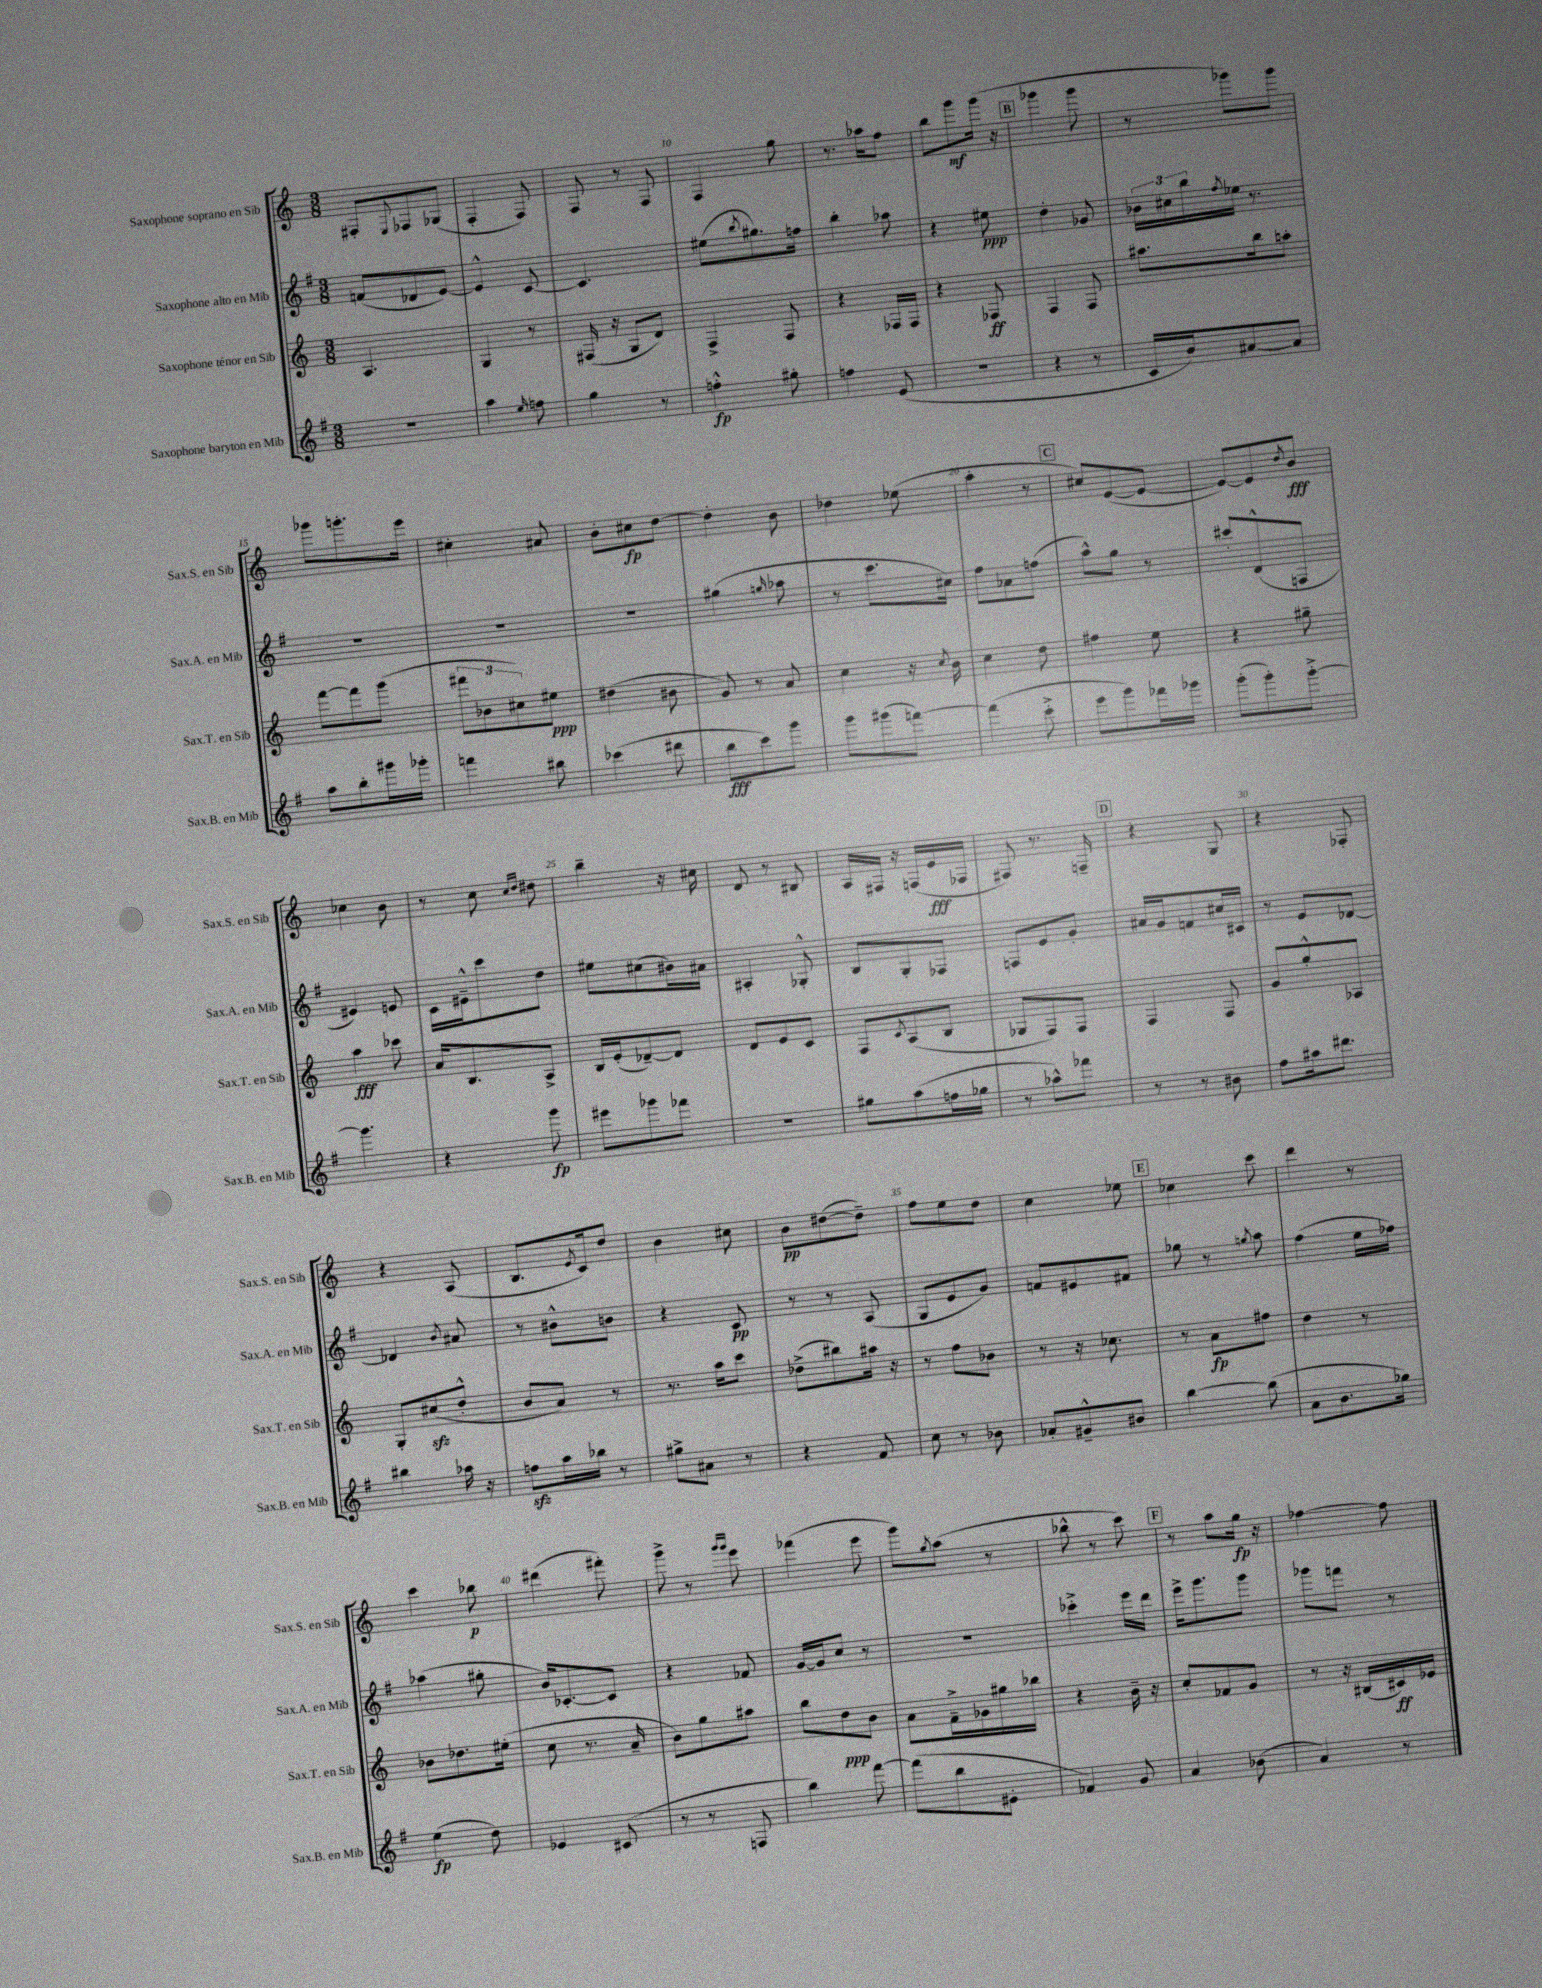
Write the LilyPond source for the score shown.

<<
\new StaffGroup <<
\new Staff = "s0" \with { instrumentName = "Saxophone soprano en Sib" shortInstrumentName = "Sax.S. en Sib" } {
    \clef treble \key c \major \numericTimeSignature \time 3/8
    fis8-. \appoggiatura { e8 } fes8 ges8( |
    f4-. f8) |
    f8 r8 f8 |
    f4 g''8 |
    r8. aes''16 f''8 |
    b''8 g'''8\mf g'''16( r16 |
    \mark \markup { \box "B" } ges'''4 ges'''8 |
    r8 ges'''8) ges'''8 |
    ges'''8 g'''8.-. e'''16 |
    cis''4-. ais'8 |
    b'8-. cis''8\fp d''8~ |
    d''4-. b'8 |
    des''4 ees''8( |
    a''4-. r8 |
    \mark \markup { \box "C" } cis''8) e'8~( e'8~ |
    e'8~) e'8 \acciaccatura { d''8 } b'8\fff |
    ces''4 b'8 |
    r8 c''8 \grace { c''16 d''16 } dis''8 |
    b''4-- r16 cis''16 |
    d'8 r8 bis8 |
    a16 fis16 r16 f16( e'16\fff fes16 |
    fis8) r8. f16-- |
    \mark \markup { \box "D" } r4 g8 |
    r4 fes8-. |
    r4 a8( |
    b8. \acciaccatura { e'8 } c'16) d''8 |
    b'4 cis''8 |
    b'8\pp dis''8~( dis''8--) |
    f''8 e''8 d''8 |
    c''4 ees''8 |
    \mark \markup { \box "E" } ces''4 c'''8 |
    d'''4 r8 |
    c'''4 bes''8\p |
    dis'''4( fis'''8-.) |
    g'''8-> r8 \grace { g'''16 g'''16 } e'''8 |
    fes'''4( e'''8 |
    g'''8) \acciaccatura { g''8 } a''8( r8 |
    bes''8-^ r8 c'''8) |
    \mark \markup { \box "F" } r8 a''8 g''16\fp r16 |
    fes''4~ fes''8 \bar "|." |
}
\new Staff = "s1" \with { instrumentName = "Saxophone alto en Mib" shortInstrumentName = "Sax.A. en Mib" } {
    \clef treble \key g \major \numericTimeSignature \time 3/8
    f'8( des'8 e'8~) |
    e'4-^ c'8~ |
    c'4. |
    eis''8( \acciaccatura { b''8 } gis''8.) f''16 |
    b''4-. aes''8 |
    r4 eis''8\ppp |
    \mark \markup { \box "B" } d''4-. ges'8 |
    \tuplet 3/2 { bes'16 cis''16 b''16 } \acciaccatura { fis''8 } ees''16 r8. |
    R4. |
    R4. |
    R4. |
    gis''4( \grace { g''16 } aes''8 |
    r8 c'''8. cis''16) |
    fis''8 aes'8 f''8( |
    \mark \markup { \box "C" } a''8-^) g''8 r8 |
    cis'''8-. d'8-^( f8 |
    eis'4) e'8 |
    c'16 eis'16---^ c'''8 d''8 |
    eis''8 cis''8( bis'16) ais'16 |
    ais4-. ges8-.-^ |
    b8 g8-. fes8 |
    f8 e'8 g'8-. |
    \mark \markup { \box "D" } ais'16 g'16 f'8 cis''16 cis'16 |
    r8 e'8 des'8~ |
    des'4 \acciaccatura { b'8 } ais'8 |
    r8 bis'8-^ b'8 |
    r4 c'8\pp |
    r8 r8 a8( |
    g8 e'8 g'8) |
    f'8 eis'8 fis'8 |
    \mark \markup { \box "E" } ges''8 r8 \acciaccatura { g''8 } a''8 |
    fis''4( e''16 fes''16) |
    aes''4( gis''8-. |
    b'16) ces'8.~-. ces'8 |
    r4 fes'8 |
    g'16~ g'16 c''8 r8 |
    R4. |
    ces'''4-.-> e'''16 d'''16 |
    \mark \markup { \box "F" } e'''16-> g'''8. g'''8 |
    ges'''8 f'''8 r8 \bar "|." |
}
\new Staff = "s2" \with { instrumentName = "Saxophone ténor en Sib" shortInstrumentName = "Sax.T. en Sib" } {
    \clef treble \key c \major \numericTimeSignature \time 3/8
    a4. |
    g4 r8 |
    fis16( r16 g8 d'8) |
    f4-> f8 |
    r4 fes16 fes16 |
    r4 fes8\ff |
    \mark \markup { \box "B" } f4 f8 |
    ais''8. b''16 a''8-. |
    f'''8~ f'''8 g'''8( |
    \tuplet 3/2 { fis'''8 bes'8 cis''8) } eis''8\ppp |
    dis''4( bis'8 |
    g'8) r8 a'8 |
    c''4 r16 \acciaccatura { c''8 } b'16 |
    c''4 d''8 |
    \mark \markup { \box "C" } fis''4 e''8 |
    r4 gis''8-- |
    a''4\fff ces'''8 |
    a'16 b8. a8-> |
    b16 e'16-.( des'8~--) des'8 |
    d'8 e'8 c'8 |
    f8 \acciaccatura { c'8 } a8( b8 |
    ges8 f8) f8 |
    \mark \markup { \box "D" } f4 f8 |
    g'8 g''8-.-^ aes8 |
    g8-. cis''8\sfz( d''8-.-^ |
    b'8 a'8) r8 |
    r8. a''16 c'''8 |
    des''8->( bis''8) ais''16 r16 |
    r8 f''8 bes'8 |
    r8 r16 ces''8. |
    \mark \markup { \box "E" } r8 a'8\fp fis''8 |
    d''4 r8 |
    bes'8 des''8. eis''16-.( |
    c''8 r8. a'16-- |
    b'8) g''8 ais''8 |
    b''8 d''8\ppp b'8 |
    a'8 f'16---> ges'16 gis''16 bes''16 |
    r4 b'16-- r16 |
    \mark \markup { \box "F" } c''8-. fes'8 g'8 |
    r8 r16 bis16( cis'16\ff) ees'16 \bar "|." |
}
\new Staff = "s3" \with { instrumentName = "Saxophone baryton en Mib" shortInstrumentName = "Sax.B. en Mib" } {
    \clef treble \key g \major \numericTimeSignature \time 3/8
    r4. |
    a''4 \grace { e''16 } f''8 |
    g''4 r8 |
    f''4-.-^\fp gis''8-. |
    f''4 e'8( |
    R4. |
    \mark \markup { \box "B" } r4 r8 |
    c'16 b'16) ais'8~ ais'8 |
    a''8 b''8-. gis'''16 ges'''16-. |
    f'''4 bis''8 |
    ces'''4( dis'''8 |
    b''8\fff c'''8) g'''8 |
    g'''8 gis'''8( f'''8~) |
    f'''4( c'''8-.-> |
    \mark \markup { \box "C" } e'''8 g'''8) fes'''16 ges'''16 |
    g'''8-.( g'''8-.) g'''8~-.-> |
    g'''4. |
    r4 g'''8\fp |
    eis'''8 ges'''8 fes'''8 |
    R4. |
    gis''8 a''8( f''16 ges''16 |
    r8 aes''8-^) fes'''8 |
    \mark \markup { \box "D" } r8 r8 bis'8 |
    fis''8 ais''16 dis'''8. |
    bis''4 aes''16 r16 |
    f''8\sfz a''16 bes''16 r8 |
    gis''8-> ais'8 r8 |
    r4 fis'8 |
    c''8 r8 bes'8 |
    aes'8-. gis'8---^ bis'8 |
    \mark \markup { \box "E" } b''4~ b''8( |
    a'8 b'8. ges''16) |
    e''4\fp( d''8) |
    ees'4 cis'8( |
    r8 r8 f8 |
    b''4) fis'''8~ |
    fis'''8( b''8 eis'8-. |
    fes'4) g'8 |
    \mark \markup { \box "F" } a'4 bes'8( |
    a'4) r8 \bar "|." |
}
>>
>>
\layout { \context { \Score currentBarNumber = #7 \override BarNumber.break-visibility = ##(#f #t #t) barNumberVisibility = #(every-nth-bar-number-visible 5) } }
